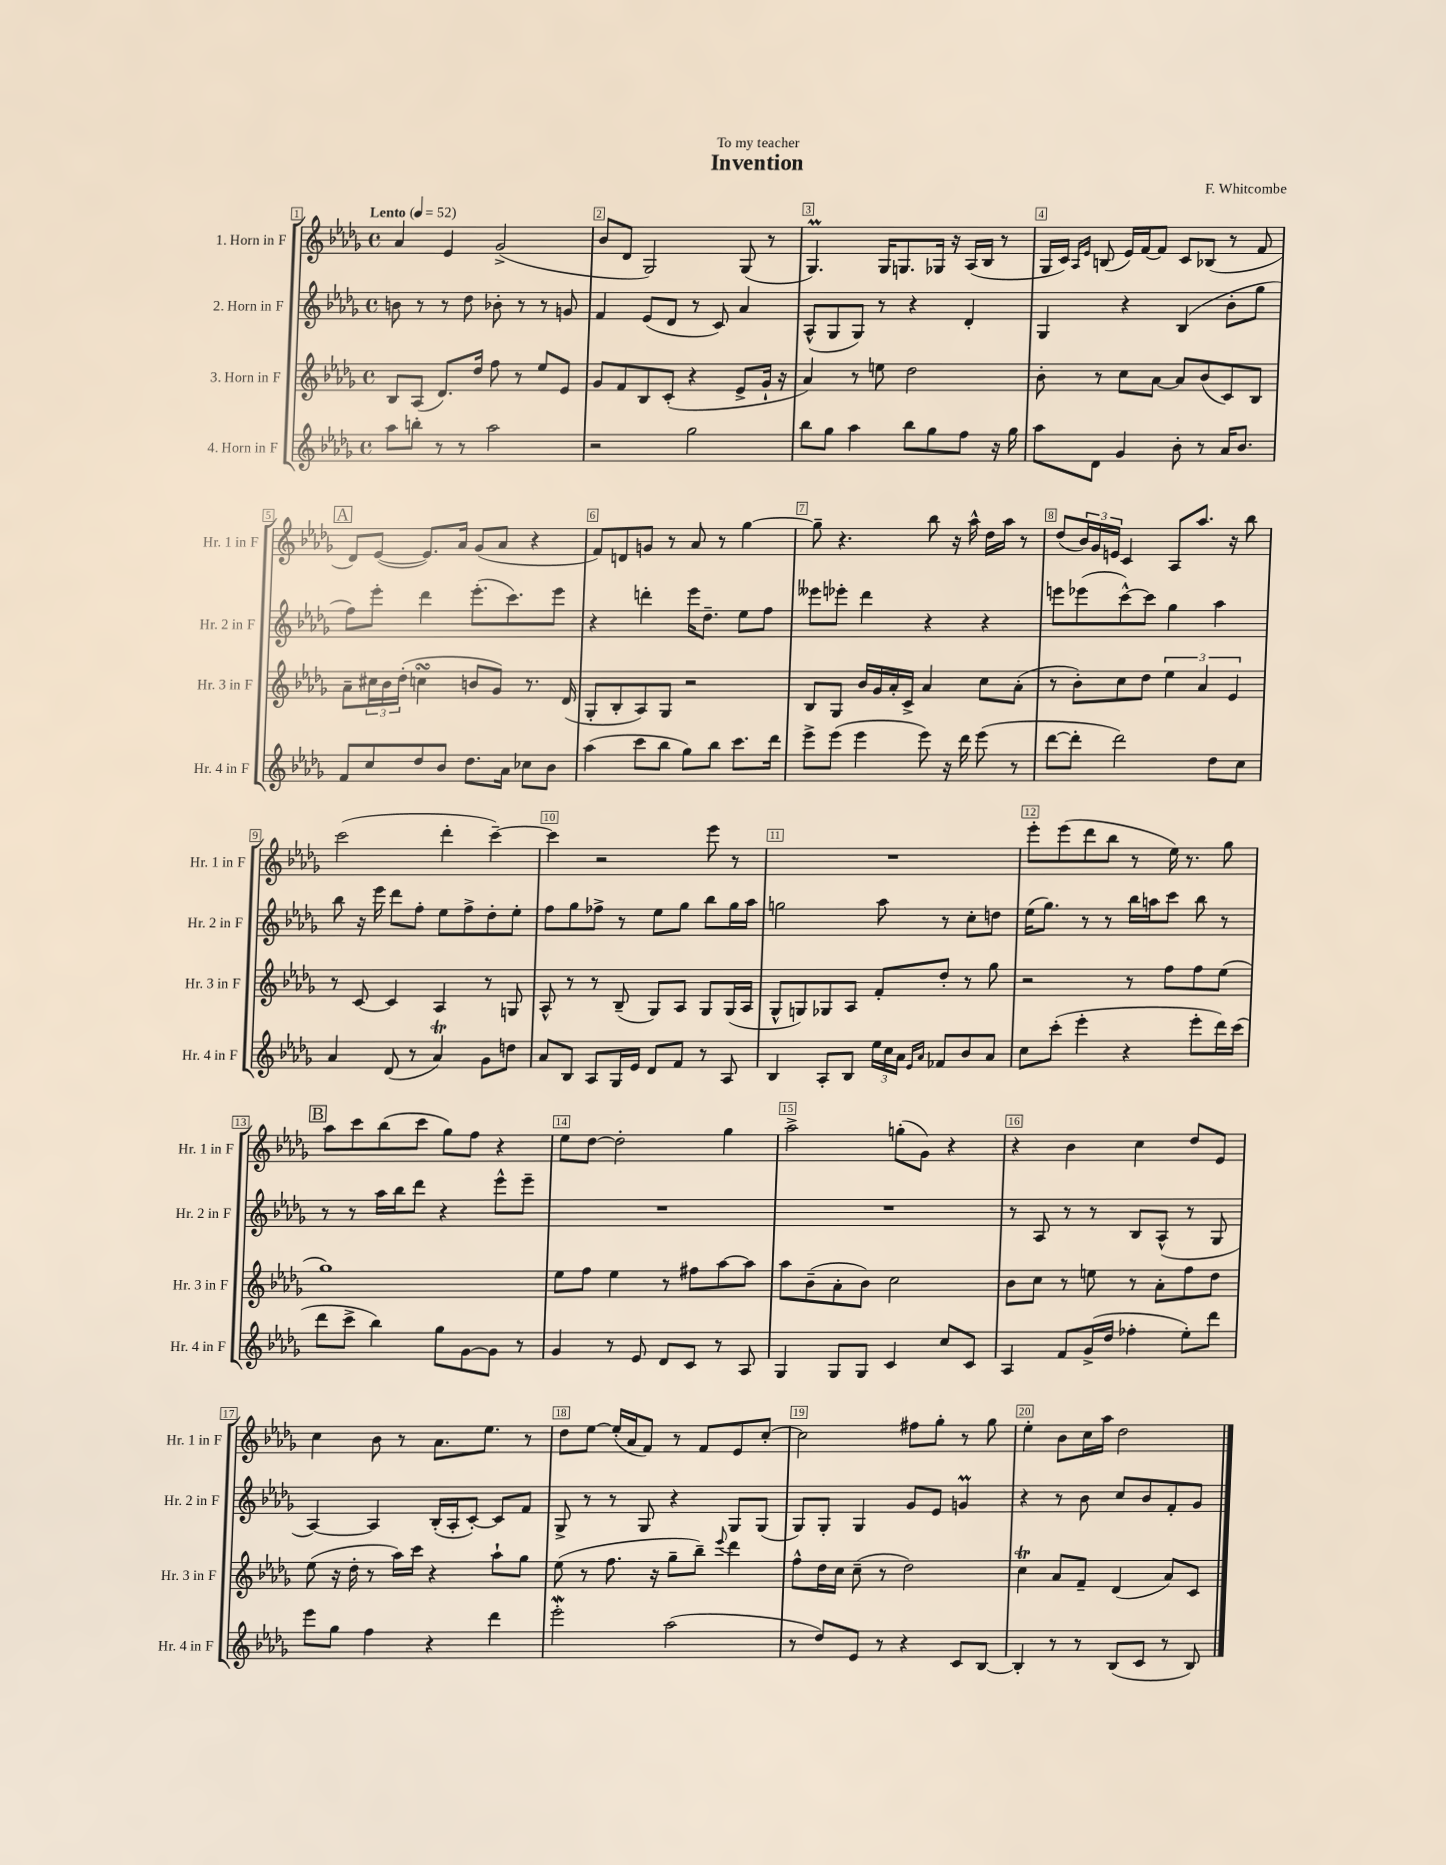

**kern	**kern	**kern	**kern
*part4	*part3	*part2	*part1
*staff4	*staff3	*staff2	*staff1
*I"4. Horn in F	*I"3. Horn in F	*I"2. Horn in F	*I"1. Horn in F
*I'Hr. 4 in F	*I'Hr. 3 in F	*I'Hr. 2 in F	*I'Hr. 1 in F
*clefG2	*clefG2	*clefG2	*clefG2
*k[b-e-a-d-g-]	*k[b-e-a-d-g-]	*k[b-e-a-d-g-]	*k[b-e-a-d-g-]
*M4/4	*M4/4	*M4/4	*M4/4
*met(c)	*met(c)	*met(c)	*met(c)
*MM52	*MM52	*MM52	*MM52
=1	=1	=1	=1
!	!	!	!LO:TX:a:B:t=Lento
8aa-\L	8B-/L	8bn\	4a-/
8bbn'\J	(8A-/J	8r	.
8r	8.d-/L)	8r	4e-/
8r	.	8dd-\	.
.	16dd-/Jk	.	.
2aa-\	8ff\	8b-X'\	(2g-^/
.	8r	8r	.
.	8ee-/L	8r	.
.	8e-/J	8gn/	.
=2	=2	=2	=2
2r	8g-/L	4f/	8b-/L
.	8f/	.	8d-/J
.	8B-/	(8e-/L	2G-/)
.	(8c'/J	8d-/J	.
2gg-\	4r	8r	.
.	.	8c/)	.
.	8e-^/L	4a-/	(8G-/
.	16g-`/Jk	.	8r
.	16r	.	.
=3	=3	=3	=3
8bb-\L	4a-/)	(8A-^^/L	4.G-M/)
8gg-\J	.	8G-/	.
4aa-\	8r	8G-/J)	.
.	8een\	8r	16G-/KL
.	.	.	8.Gn/
8bb-\L	2dd-\	4r	.
8gg-\	.	.	16G-X/Jk
.	.	.	16r
8ff\J	.	4d-'/	(16A-/LL
.	.	.	16B-/JJ
16r	.	.	8r
16gg-\	.	.	.
=4	=4	=4	=4
8aa-\L	8b-'\	4G-/	16G-/LL
.	.	.	16c/JJ)
.	.	.	16qqA-/LL
.	.	.	16qqe-/JJ
8d-\J	8r	.	(8Bn/
4g-/	8cc\L	4r	16e-/LL)
.	.	.	[16f/J
.	[8a-\J	.	8f/J]
8b-'\	8a-/L]	(4B-/	8c/L
8r	(8b-/	.	(8B-X/J
16a-/KL	8c/)	8b-'\L	8r
8.b-/J	.	.	.
.	8B-/J	8gg-\J	8f/
!!LO:LB:g=z
!!LO:REH:place=s1:t=A
=5	=5	=5	=5
8f/L	8a-~\L	8ff\L)	8d-/L)
8cc/	24cc#X\L	8eee-'\J	([8e-/J
.	24b-\	.	.
.	(24dd-'\JJ	.	.
8dd-/	4ccnsSsS\	4ddd-\	8.e-/L])
8b-/J	.	.	.
.	.	.	16a-/Jk
8.dd-\L	8bn/L	(8.eee-'\L	(8g-/L
.	8g-/J)	.	8a-/J
16a-\Jk	.	8.ccc\)	.
8cc-X\L	8.r	.	4r
8b-\J	.	8eee-\J	.
.	(16d-/	.	.
=6	=6	=6	=6
(4aa-\	8G-'/L	4r	8f/L)
.	8B-'/	.	8dn/
8ccc\L	8A-/)	4dddn'\	8gn/J
8bb-\J	8G-/J	.	8r
8gg-\L)	2r	16eee-\KL	8a-/
.	.	8.dd-~\J	.
8bb-\J	.	.	8r
8.ccc\L	.	8ee-\L	[4gg-\
.	.	8ff\J	.
16ddd-\Jk	.	.	.
=7	=7	=7	=7
8eee-^\L	8B-/L	8eee--X\L	8gg-~\]
(8eee-\J	8G-/J	8eee-X'\J	4.r
4eee-\	16b-/LL	4ddd-\	.
.	16g-/	.	.
.	16a-'/	.	.
.	16c^/JJ	.	.
8eee-\)	4a-/	4r	8bb-\
16r	.	.	16r
16ddd-\	.	.	16aa-^^\
(8eee-\	8cc\L	4r	16dd-\LL
.	.	.	16aa-\JJ
8r	(8a-'\J	.	8r
=8	=8	=8	=8
[8ddd-\L	8r	8eeen\L	(8dd-/L
8ddd-'\J]	8b-'\L)	(8eee-X\	24b-/L)
.	.	.	24g-/
.	.	.	24en/JJ
2ddd-\)	8cc\	[8ccc^^\)	4c/
.	8dd-\J	8ccc\J]	.
.	6ee-\	4gg-\	8A-/L
.	.	.	8.aa-/J
.	6a-/	.	.
8dd-\L	.	4aa-\	.
.	.	.	16r
.	6e-/	.	.
8cc\J	.	.	8bb-\
!!LO:LB:g=z
=9	=9	=9	=9
4a-/	8r	8bb-\	(2ccc\
.	[8c/	16r	.
.	.	16eee-\	.
(8d-/	4c/]	8ddd-\L	.
8r	.	8ff'\J	.
4a-T/)	4A-/	8ee-\L	4ddd-'\
.	.	8ff^\	.
8g-\L	8r	8dd-'\	[4ccc~\)
8ddn\J	8Gn/	8ee-'\J	.
=10	=10	=10	=10
8a-/L	8A-^^/	8ff\L	4ccc\]
8B-/J	8r	8gg-\	.
8A-/L	8r	8ff-X^\J	2r
16G-/L	(8B-~/	8r	.
16e-/JJ	.	.	.
8d-/L	8G-/L)	8ee-\L	.
8f/J	8A-/J	8gg-\J	.
8r	8G-/L	8bb-\L	8eee-\
8A-/	(16G-/L	16gg-\L	8r
.	16A-/JJ	16aa-\JJ	.
=11	=11	=11	=11
4B-/	8G-^^/L	2ggn\	1r
.	8Gn/)	.	.
8A-'/L	8G-X/	.	.
8B-/J	8A-/J	.	.
24ee-\LL	8f'/L	8aa-\	.
24cc\	.	.	.
24a-\JJ	.	.	.
16qqe-/LL	.	.	.
16qqa-/JJ	.	.	.
8f-X/L	8dd-'/J	8r	.
8b-/	8r	8cc'\L	.
8a-/J	8gg-\	8ddn\J	.
=12	=12	=12	=12
8cc\L	2r	(16ee-\KL	8eee-'\L
.	.	8.gg-\J)	.
(8ccc'\J	.	.	(8eee-\
4eee-'\	.	8r	8ddd-\
.	.	8r	8bb-\J
4r	8r	16bb-\LL	8r
.	.	16aan\J	.
.	8ff\L	8ccc\J	16ee-\)
.	.	.	8.r
8eee-'\L	8ff\	8bb-\	.
16ddd-\L)	(8ee-\J	8r	8gg-\
(16ccc\JJ	.	.	.
!!LO:LB:g=z
!!LO:REH:place=s1:t=B
=13	=13	=13	=13
8ddd-\L	1gg-)	8r	8aa-\L
8ccc^\J	.	8r	8ccc\
4bb-\)	.	16aa-\LL	(8bb-\
.	.	16bb-\J	.
.	.	8ddd-\J	8ccc\J
8gg-\L	.	4r	8gg-\L)
[8g-\	.	.	8ff\J
8g-\J]	.	8eee-^^\L	4r
8r	.	8eee-~\J	.
=14	=14	=14	=14
4g-/	8ee-\L	1r	8ee-\L
.	8ff\J	.	[8dd-\J
8r	4ee-\	.	2dd-'\]
8e-/	.	.	.
8d-/L	8r	.	.
8c/J	8ff#X\L	.	.
8r	[8aa-\	.	4gg-\
8A-/	8aa-\J]	.	.
=15	=15	=15	=15
4G-/	8aa-\L	1r	2aa-^\
.	(8b-~\	.	.
8G-/L	8a-'\	.	.
8G-/J	8b-\J)	.	.
4c/	2cc\	.	(8ggn'\L
.	.	.	8g-\J)
8cc/L	.	.	4r
8c/J	.	.	.
=16	=16	=16	=16
4A-/	8b-\L	8r	4r
.	8cc\J	8A-/	.
8f/L	8r	8r	4b-\
(16g-^/L	8een\	8r	.
16dd-/JJ	.	.	.
4ff-X'\	8r	8B-/L	4cc\
.	8a-'\L	(8A-^^/J	.
8ee-'\L)	8ff\	8r	8dd-/L
8ddd-\J	8dd-\J	8G-/	8e-/J
!!LO:LB:g=z
=17	=17	=17	=17
8eee-\L	(8ee-\	[4A-/)	4cc\
8gg-\J	16r	.	.
.	16dd-'\	.	.
4ff\	8r	4A-/]	8b-\
.	16aa-\LL)	.	8r
.	16ccc\JJ	.	.
4r	4r	(16B-'/LL	8.a-\L
.	.	16A-'/J	.
.	.	[8c'/J)	.
.	.	.	8.ee-\J
4ddd-\	8aa-`\L	8c/L]	.
.	8gg-\J	8f/J	8r
=18	=18	=18	=18
2eee-W'\	(8ee-\	8G-^/	8dd-\L
.	8r	8r	[8ee-\J
.	8.ff\	8r	(16ee-'/LL]
.	.	.	16a-/J
.	.	8G-/	8f/J)
.	16r	.	.
(2aa-\	8gg-~\L	4r	8r
.	8bb-~\J)	.	8f/L
.	8qqeee-/	.	.
.	4ddd-\	8G-/L	8e-/
.	.	(8G-/J	[8cc'/J
=19	=19	=19	=19
8r	8ff^^\L	8G-/L)	2cc\]
8dd-/L)	16dd-\L	8G-'/J	.
.	16cc\JJ	.	.
8e-/J	(8cc~\	4G-/	.
8r	8r	.	.
4r	2dd-\)	8g-/L	8ff#X\L
.	.	8e-/J	8gg-'\J
8c/L	.	4gnm/	8r
[8B-/J	.	.	8gg-\
=20	=20	=20	=20
4B-'/]	4cct\	4r	4ee-'\
8r	8a-/L	8r	8b-\L
8r	8f~/J	8b-\	16cc\L
.	.	.	16aa-\JJ
(8B-/L	(4d-/	8cc/L	2dd-\
8c/J	.	8b-/	.
8r	8a-/L)	8f'/	.
8B-/)	8c/J	8g-/J	.
==	==	==	==
*-	*-	*-	*-
